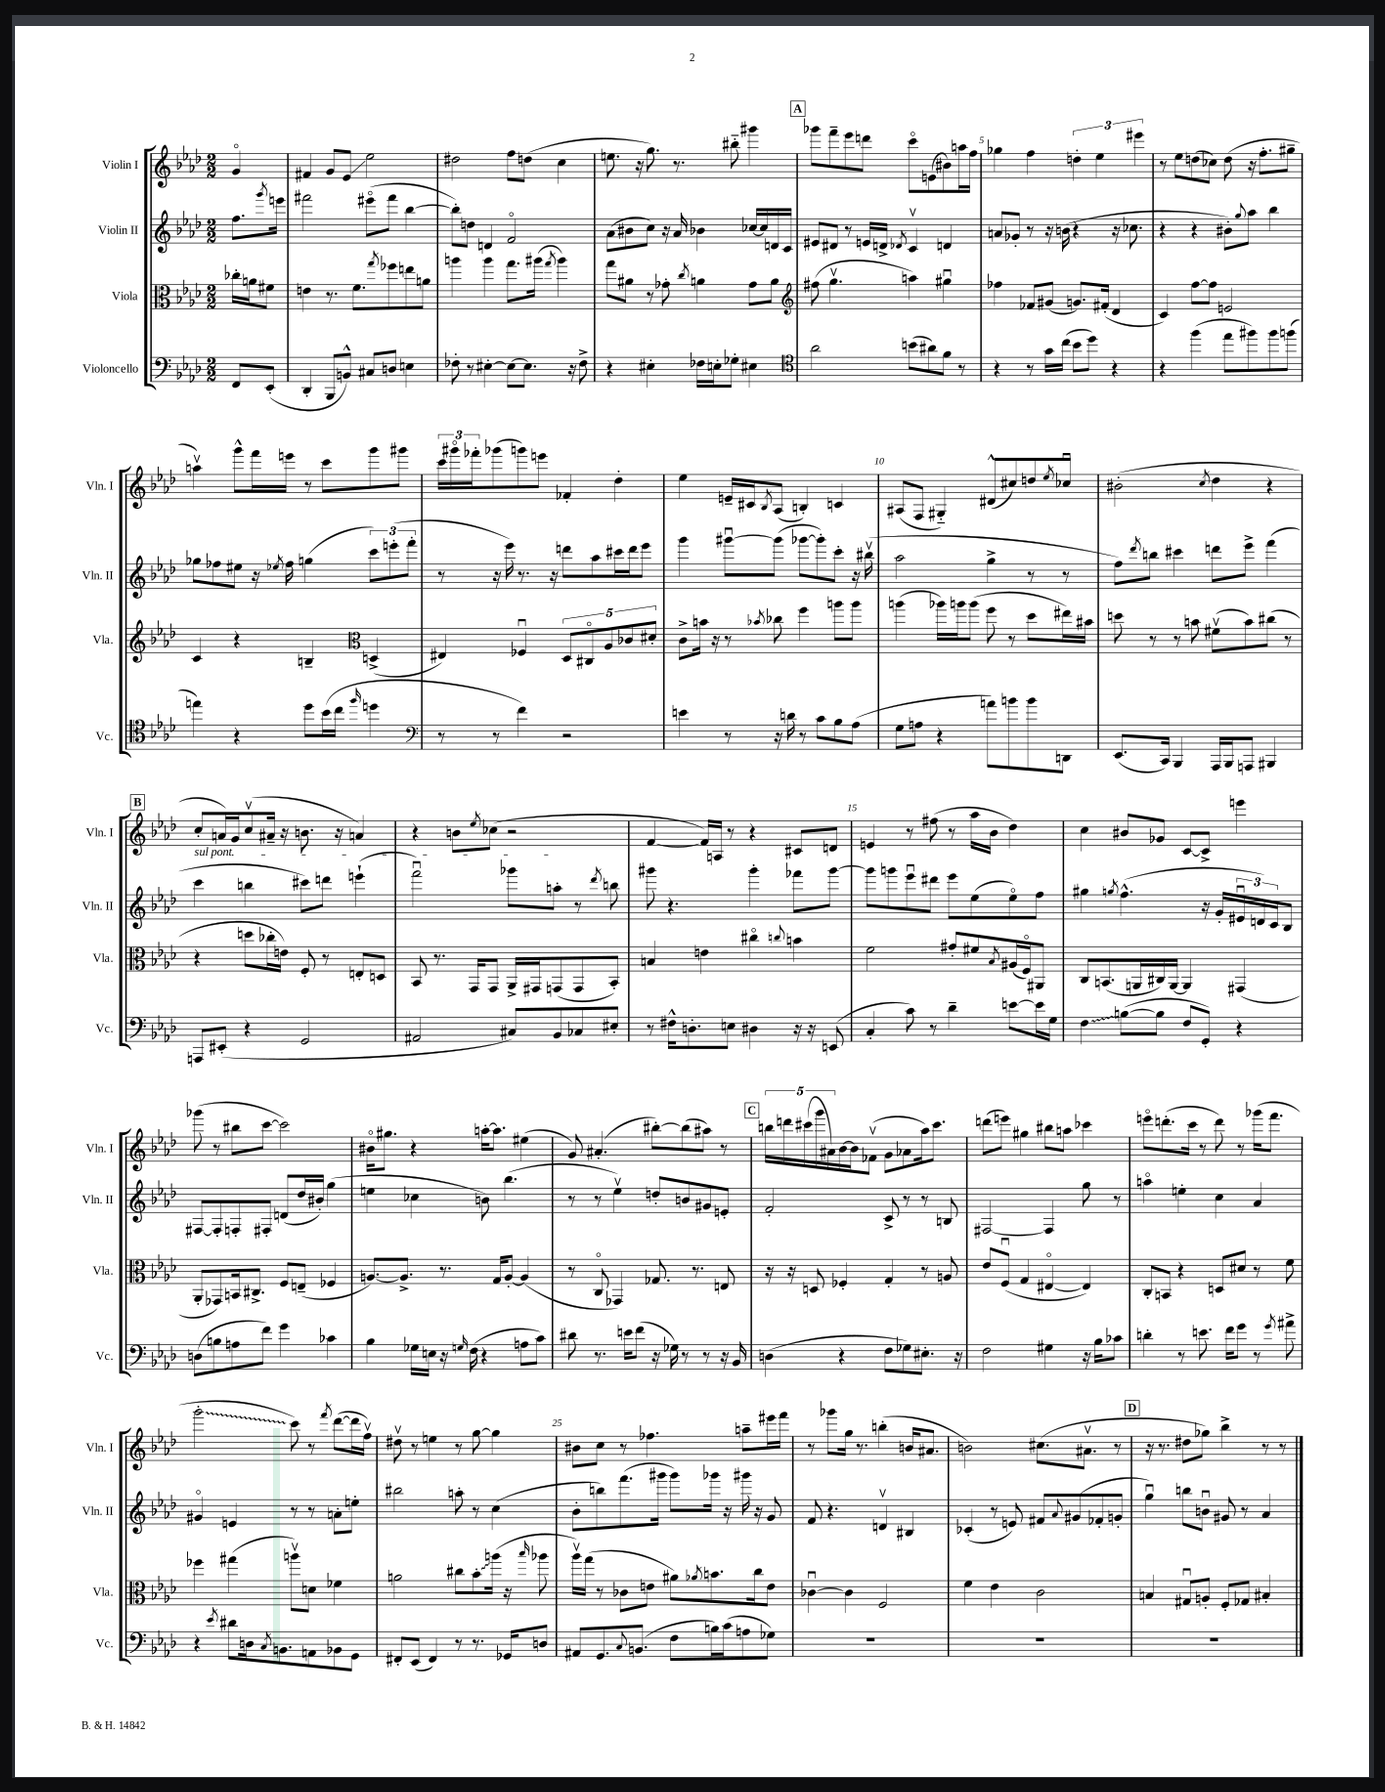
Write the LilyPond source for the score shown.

<<
\new StaffGroup <<
\new Staff = "s0" \with { instrumentName = "Violin I" shortInstrumentName = "Vln. I" } {
    \clef treble \key aes \major \numericTimeSignature \time 2/2 \partial 4
    g'4\flageolet |
    fis'4 g'8 ees'8\glissando ees''2 |
    dis''2 f''8 d''8( c''4 |
    e''8. r16 g''8.) r8. bis''8-_ gis'''4 |
    \mark \markup { \box "A" } ges'''8 f'''8-- ees'''8 d'''8 c'''8\flageolet e'8( bis'8) a''16 f''16 |
    ges''4 f''4 \tuplet 3/2 { d''4-. ees''4 eis'''4 } |
    r8 ees''8 d''8( ces''8) d''8( r16 f''8.-. gis''8-- |
    a''4\upbow) g'''8-^ f'''16 e'''16 r8 c'''8 g'''8 gis'''8 |
    \tuplet 3/2 { c'''16 gis'''16\flageolet fes'''16-. } ges'''8( g'''8) e'''8 fes'4-. des''4-. |
    ees''4 e'16-- cis'16 \acciaccatura { bes8 } aes8( b4-.) c'4 |
    ais8( f8 gis4-_) dis'8-^( cis''8) d''8 \acciaccatura { ees''8 } ces''8\downbow |
    bis'2-.( \acciaccatura { c''8 } des''4 r4 |
    \mark \markup { \box "B" } c''8-. a'16) g'16 c''8\upbow( ais'16-- r16 b'8. r16 a'4) |
    r4 b'8 \acciaccatura { ees''8 } ces''8( r2 |
    f'4~ f'16) a16 r8 r4 cis'8 d'8 |
    e'4 r8 fis''8( r8 aes''16 bes'16 des''4) |
    c''4 bis'8 ges'8 c'8~ c'8-> e'''4 |
    ges'''8( r8 bis''8 c'''8~ c'''2) |
    bis'16\flageolet gis''8. r4 a''16~-. a''8. eis''4( |
    g'8) ais'4.-.( bis''8~-.) bis''8( ais''8) r8 |
    \mark \markup { \box "C" } \tuplet 5/4 { b''16 d'''16 cis'''16( g'''16 ais'16) } bes'16~ bes'16 fes'8\upbow( g'8 aes'8 aes''16) cis'''8. |
    d'''8( e'''8) gis''4 bis''8 a''8 ces'''4 |
    e'''8\flageolet d'''8.-.( c'''16 r8 d'''8) r8 ges'''16( f'''8. |
    \once \override Glissando.style = #'zigzag g'''2-.\glissando c'''8) r8 \acciaccatura { f'''8 } des'''8~( des'''16 f''16\upbow) |
    dis''8\upbow r8 e''4 r8 g''8~ g''4 |
    bis'8 c''8 r8 fes''4. a''8-- eis'''16 f'''16 |
    r8 ges'''8 g''16 r8. b''4-.( b'16 ais'8. |
    b'2) cis''8.( ais'8.\upbow r8 |
    \mark \markup { \box "D" } r16 r8. dis''8 ges''8) bes''4-> r8 r8 \bar "|." |
}
\new Staff = "s1" \with { instrumentName = "Violin II" shortInstrumentName = "Vln. II" } {
    \clef treble \key aes \major \numericTimeSignature \time 2/2 \partial 4
    f''8. \acciaccatura { g'''8 } e'''16 |
    fis'''2 eis'''8\flageolet( fis'''8 bes''4~ |
    bes''8-.) d''8 d'4 f'2\flageolet |
    aes'8( bis'8 c''8) r16 aes'16 bes'4 ces''16~ ces''16 d'16 c'16 |
    \mark \markup { \box "A" } eis'8 dis'8 r8 e'16 d'16-> \acciaccatura { des'8 } c'4\upbow d'4 |
    a'8 ges'8-. r8 r16 b'16( r4 r16 ces''8. |
    r4 r4 bis'8-.) \appoggiatura { g''8 } aes''8 bes''4 |
    ges''8 fes''8 eis''8 r16 \acciaccatura { ees''8 } fes''16 g''4( \tuplet 3/2 { c'''8) e'''8-.( f'''8-. } |
    r8 r16 ees'''16) r8. r16 d'''8 aes''8 cis'''16 d'''16 ees'''8 |
    g'''4 gis'''8~\downbow gis'''8( ges'''8~ ges'''8-.) c'''8-. r16 bis''16\upbow( |
    aes''2 g''4-> r8 r8 |
    f''8) \acciaccatura { des'''8 } b''8 cis'''4 d'''8 ees'''8-> f'''4( |
    \mark \markup { \box "B" } \once \override TextSpanner.bound-details.left.text = \markup { \italic "sul pont." } c'''4\startTextSpan b''4 cis'''8) d'''8 e'''4-!( |
    f'''2\downbow) ges'''8 a''8-.\stopTextSpan r8 \acciaccatura { des'''8 } b''8 |
    gis'''8 r4. gis'''4-. fes'''8 gis'''8~ |
    gis'''8 g'''8 ees'''8\downbow dis'''8 ees'''8 ees''8( ees''8\flageolet) f''8 |
    gis''4 \acciaccatura { g''8 } f''4.-^( r16 g'16-. \tuplet 3/2 { eis'16\downbow d'16) c'16 } bes8 |
    fis8~ fis8-. f8-. fis8-. d'8( des''16 bis'16-.) g''4( |
    e''4 ces''4 b'8) bes''4.( |
    r8 r8 ees''4\upbow) d''8-. b'8 gis'8 e'8-. |
    \mark \markup { \box "C" } f'2-. c'8-> r8 r8 b8 |
    fis2~ fis4 g''8 r8 |
    a''4\flageolet e''4-. c''4 aes'4 |
    gis'4\flageolet e'4 r8 r8 a'8-. e''8-. |
    bis''2 a''8-. r8 c''4( |
    bes'8-. b''8) f'''8.( gis'''16 gis'''8) ges'''16 r16 gis'''16 r16 g'8 |
    f'8 r4. d'4\upbow bis4 |
    ces'4-.( r8 e'8) fis'8 \appoggiatura { aes'8 } gis'8( fes'8-. g'8-. |
    \mark \markup { \box "D" } g''4\downbow) b''8 b'8\downbow gis'8 r8 aes'4 \bar "|." |
}
\new Staff = "s2" \with { instrumentName = "Viola" shortInstrumentName = "Vla." } {
    \clef alto \key aes \major \numericTimeSignature \time 2/2 \partial 4
    ces''16-. a'16 fis'8 |
    e'4 r8. f'8. \acciaccatura { g''8 } fes''8 e''8 a'8 |
    a''4 a''4 g''8. ais''16( \acciaccatura { g''8 } ais''4) |
    g''8 ais'8 r8 ges'8-. \acciaccatura { c''8 } a'4 ges'8 a'8 |
    \mark \markup { \box "A" } \clef treble fis''8( g''4.\upbow a''4) gis''4\downbow |
    fes''4 fes'8 gis'8( g'8.) fis'16-.( des'4 |
    c'4) f''8~ f''8 e'2 |
    c'4 r4 b4-- \clef alto d4->( |
    eis4) fes4\downbow \tuplet 5/4 { des8 cis8\flageolet aes8 ces'8 dis'8-. } |
    c'8-> b'16 r16 r8 \acciaccatura { bes'8 } ces''8 f''4 a''8 a''8 |
    a''4( aes''16) a''16 a''8( f''8 r8 des''8 eis''16) bis'16 |
    d''8 r8 r8 b'8 fis'8\upbow( b'8) cis''8( r8 |
    \mark \markup { \box "B" } r4 d''8 ces''16-. e'16) f8-. r8 e8-. d8 |
    bes,8 r8. g,16 g,8 aes,16-> gis,16 g,8( g,8 bes,8-.) |
    b4 e'4 cis''4\flageolet \appoggiatura { c''8 } b'4 |
    f'2 gis'8-. fis'8 \acciaccatura { bes8 } ais16( f16\flageolet) ais,8 |
    c8 b,8.( a,16 cis16) a,16~ a,4 gis,4( |
    aes,8-. ges,8) b,16 cis8.-> f8 e8--( fes4 |
    a8.~) a8.-> r8. g16 a8~-. a4( |
    r8 c8\flageolet ges,4) ges8. r8. e8 |
    \mark \markup { \box "C" } r16 r16 d8 fes4-. g4-. r8 a8 |
    ees'8 f8\downbow( g4 eis4~\flageolet eis4) |
    c8-. b,8 r4 d8 dis'8 r8 f'8 |
    fes''4 gis''4( a''8\upbow) d'8 fes'4 |
    a'2 cis''8 \once \override Glissando.style = #'zigzag bes'8-.\glissando a''16( r16 \grace { bes''16 } aes''8 |
    aes''16\upbow) g''16( r8 ces'8 e'8 ais'8) \acciaccatura { aes'8 } b'8. c''16 e'8 |
    ces'4~\downbow ces'4 f2 |
    f'4 ees'4 c'2 |
    \mark \markup { \box "D" } b4 gis8\downbow a8-. f8-. ges8 bis4-. \bar "|." |
}
\new Staff = "s3" \with { instrumentName = "Violoncello" shortInstrumentName = "Vc." } {
    \clef bass \key aes \major \numericTimeSignature \time 2/2 \partial 4
    f,8 ees,8-.( |
    des,4-. bes,,8 b,8-^) cis8 d8 e4 |
    fes8-. r8 eis4~-. eis8~ eis8. r16 fes8-> |
    r4 eis4-. fes16 e16-. ges8-. eis4 |
    \mark \markup { \box "A" } \clef tenor aes'2 b'8( ais'8) f'8 r8 |
    r4 r8 g'16 c''16( bes'8 des''8) r4 |
    r4 f''4( ees''8 fis''8) fis''8 f''8( |
    e''4) r4 des''8 bes'16( c''16 \grace { f''16 } d''4 |
    \clef bass r8 r8 f'4) r2 |
    e'4 r8 r16 d'16 r8 c'8 bes8 aes8( |
    g8 a8 r4 a'8) b'8 b'8 d,8 |
    ees,8.( c,16) bes,,4 aes,,16 bes,,16 a,,8 bis,,4 |
    \mark \markup { \box "B" } a,,8 eis,8-.( r4 g,2 |
    ais,2 cis8) bes,8 ces8 eis8-. |
    r8 fis16-^ d8.-. e8 dis4 r16 r16 e,8( |
    c4-. c'8) r8 des'4-- e'8~ e'16 g16 |
    \once \override Glissando.style = #'zigzag f4\glissando b8~( b8 f8 g,8-.) r4 |
    d8( b8 a8 f'8) g'4 ces'4 |
    bes4 ges16 e16 r16 \grace { g16 } f16( r4 a8 c'8) |
    dis'8 r8. e'16 f'8( r16 ges16) r8 r8 r16 bes,16 |
    \mark \markup { \box "C" } d4( r4 f8 ges8) eis8.-. r16 |
    f2 gis4 r16 bes16 ces'8 |
    d'4-. r8 e'8. f'16 g'8 r8 \acciaccatura { g'8 } ais'8-> |
    r4 \acciaccatura { ees'8 } dis'8 d16 \acciaccatura { c8 } b,8. a,8 bes,8 g,8 |
    fis,8-. ees,8( fis,4) r8 r8. ges,16 d8 |
    ais,8 g,8. \appoggiatura { c8 } b,8.( f8 b16) c'16( a8 ges8) |
    R1 |
    R1 |
    \mark \markup { \box "D" } R1 \bar "|." |
}
>>
>>
\layout { \context { \Score \override BarNumber.break-visibility = ##(#f #t #t) barNumberVisibility = #(every-nth-bar-number-visible 5) } }
